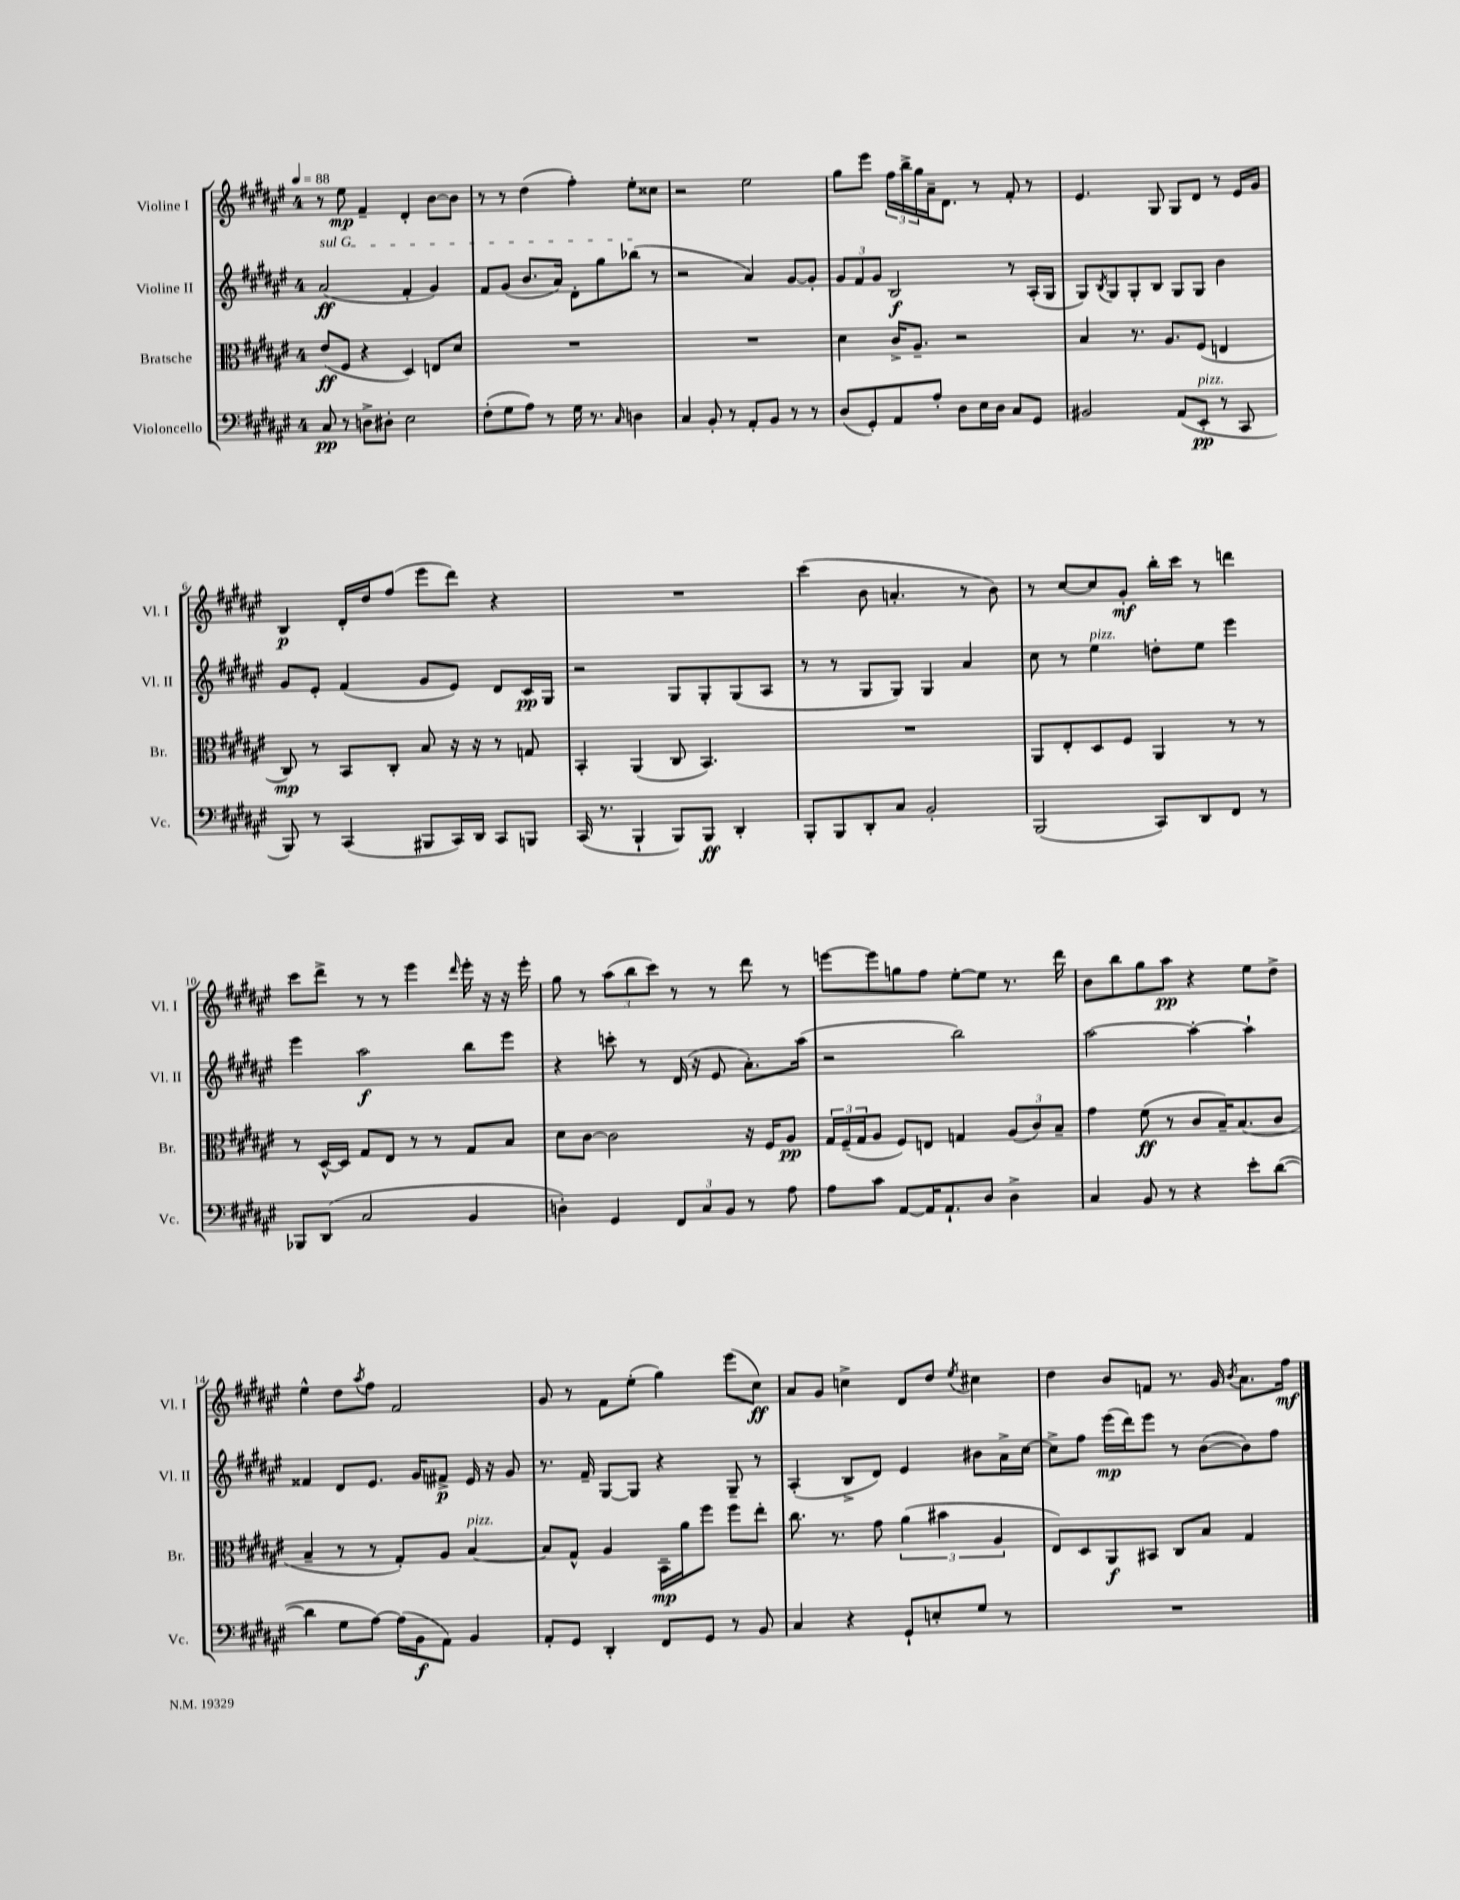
<<
\new StaffGroup <<
\new Staff = "s0" \with { instrumentName = "Violine I" shortInstrumentName = "Vl. I" } {
    \clef treble \key fis \major \once \override Staff.TimeSignature.style = #'single-digit \time 4/4 \tempo 4 = 88
    r8 eis''8\mp fis'4-- dis'4-. b'8~ b'8 |
    r8 r8 dis''4( fis''4-.) eis''8-. cisis''8 |
    r2 eis''2 |
    gis''8 eis'''8 \tuplet 3/2 { fis''16 b''16-> gis''16 } ais'16-- dis'8. r8 fis'8-. r8 |
    eis'4. gis8 gis8 dis'8 r8 eis'16 gis'16 |
    b4\p dis'16-. dis''16 fis''8( eis'''8 dis'''8) r4 |
    R1 |
    cis'''4( b'8 a'4.-. r8 b'8) |
    r8 cis''8~ cis''8 gis'8-.\mf b''16-. cis'''16 r8 d'''4 |
    cis'''8 dis'''8-> r8 r8 eis'''4 \grace { dis'''16 } eis'''16-. r16 r16 eis'''16-. |
    gis''8 r8 \tuplet 3/2 { ais''8( b''8 cis'''8) } r8 r8 dis'''8 r8 |
    e'''8~ e'''8 g''8 fis''8 eis''8~-. eis''8 r8. dis'''16 |
    b'8 b''8 gis''8 ais''8\pp r4 eis''8 dis''8-> |
    eis''4-^ dis''8 \acciaccatura { ais''8 } fis''8 fis'2 |
    gis'8 r8 fis'8 eis''8-.( gis''4) eis'''8( cis''8\ff) |
    ais'8 gis'8 c''4-> dis'8 dis''8 \acciaccatura { eis''8 } cis''4 |
    dis''4 b'8 f'8 r8. gis'16 \acciaccatura { b'8 } ais'8. fis''16\mf \bar "|." |
}
\new Staff = "s1" \with { instrumentName = "Violine II" shortInstrumentName = "Vl. II" } {
    \clef treble \key fis \major \once \override Staff.TimeSignature.style = #'single-digit \time 4/4
    \once \override TextSpanner.bound-details.left.text = \markup { \italic "sul G" } ais'2\ff\startTextSpan( fis'4-. gis'4) |
    fis'8 gis'8( b'8. ais'16) dis'8-. gis''8 bes''8\stopTextSpan( r8 |
    r2 ais'4) gis'8~ gis'8-. |
    \tuplet 3/2 { gis'8 fis'8 gis'8 } b2\f r8 ais16-.( gis16 |
    gis8) \acciaccatura { b8 } gis8 gis8-. b8 gis8 gis8 b'4 |
    gis'8 eis'8-. fis'4( gis'8 eis'8) dis'8 cis'16\pp gis16 |
    r2 gis8 gis8-. gis8( ais8 |
    r8 r8 gis8 gis8) gis4 ais'4 |
    cis''8 r8 eis''4^\markup { \italic "pizz." } d''8-. eis''8 eis'''4 |
    eis'''4 ais''2\f b''8 eis'''8 |
    r4 c'''8-. r8 dis'16( r16 eis'8 ais'8.-.) ais''16( |
    r2 b''2) |
    ais''2~ ais''4~-. ais''4-! |
    fisis'4 dis'8 eis'8. gis'16 fis'8->\p eis'16 r16 gis'8 |
    r8. fis'16-- gis8~ gis8 r4 gis8-- r8 |
    ais4-.( b8-> dis'8) eis'4 bis'8 ais'16-> cis''16~ |
    cis''8-> fis''8 eis'''16\mp( dis'''16) eis'''8 r8 b'8~( b'8) fis''8 \bar "|." |
}
\new Staff = "s2" \with { instrumentName = "Bratsche" shortInstrumentName = "Br." } {
    \clef alto \key fis \major \once \override Staff.TimeSignature.style = #'single-digit \time 4/4
    eis'8\ff( fis8 r4 dis4) e8 dis'8 |
    R1 |
    R1 |
    dis'4 cis'16-> ais8.-- r2 |
    b4 r8. ais8. fis8( e4 |
    cis8\mp) r8 b,8 cis8-. b8 r16 r16 r8 g8 |
    b,4-. ais,4( cis8 b,4.) |
    R1 |
    ais,8 eis8-. dis8 fis8 ais,4 r8 r8 |
    r8 dis16~-^ dis16 gis8 eis8 r8 r8 gis8 b8 |
    dis'8 cis'8~ cis'2 r16 fis16 ais8\pp |
    \tuplet 3/2 { gis16 fis16--( gis16 } ais8 fis8) e8 g4 \tuplet 3/2 { ais8( cis'8) b8-- } |
    gis'4 fis'8\ff( r8 cis'8 b16--) b8.( cis'8 |
    b4-- r8 r8 gis8-.) ais8 b4~^\markup { \italic "pizz." } |
    b8 gis8-^ ais4 b,16--\mp ais'16 fis''8 fis''8 eis''8-. |
    cis''8. r8. gis'8 \tuplet 3/2 { ais'4( bis'4 ais4 } |
    eis8) dis8 ais,8\f bis,8 cis8 b8 gis4 \bar "|." |
}
\new Staff = "s3" \with { instrumentName = "Violoncello" shortInstrumentName = "Vc." } {
    \clef bass \key fis \major \once \override Staff.TimeSignature.style = #'single-digit \time 4/4
    cis8\pp r8 d8-> dis8-. eis2 |
    fis8-.( gis8 ais8) r8 gis16 r8. \grace { cis16 } d4 |
    cis4 b,8-. r8 ais,8-. b,8 r8 r8 |
    dis8( gis,8-.) ais,8 ais8-. dis8 eis16 dis16 cis8 gis,8 |
    bis,2 ais,8( eis,8-.\pp^\markup { \italic "pizz." } r8 cis,8 |
    b,,8) r8 cis,4( bis,,8 cis,16) dis,16 cis,8 b,,8 |
    cis,16( r8. b,,4-! b,,8) b,,8\ff dis,4-. |
    b,,8-. b,,8 dis,8-. cis8 b,2-. |
    b,,2( cis,8) dis,8 fis,8 r8 |
    bes,,8 dis,8( cis2 b,4 |
    d4-.) gis,4 \tuplet 3/2 { fis,8 cis8 b,8 } r8 ais8 |
    ais8 cis'8 ais,8~ ais,16 ais,8.-! dis8 dis4-> |
    cis4 b,8 r8 r4 eis'8-. dis'8~( |
    dis'4 gis8 ais8~) ais16( b,16\f ais,8) b,4 |
    ais,8-. gis,8 dis,4-. fis,8 gis,8 r8 b,8 |
    cis4 r4 gis,8-! e8-. gis8 r8 |
    R1 \bar "|." |
}
>>
>>
